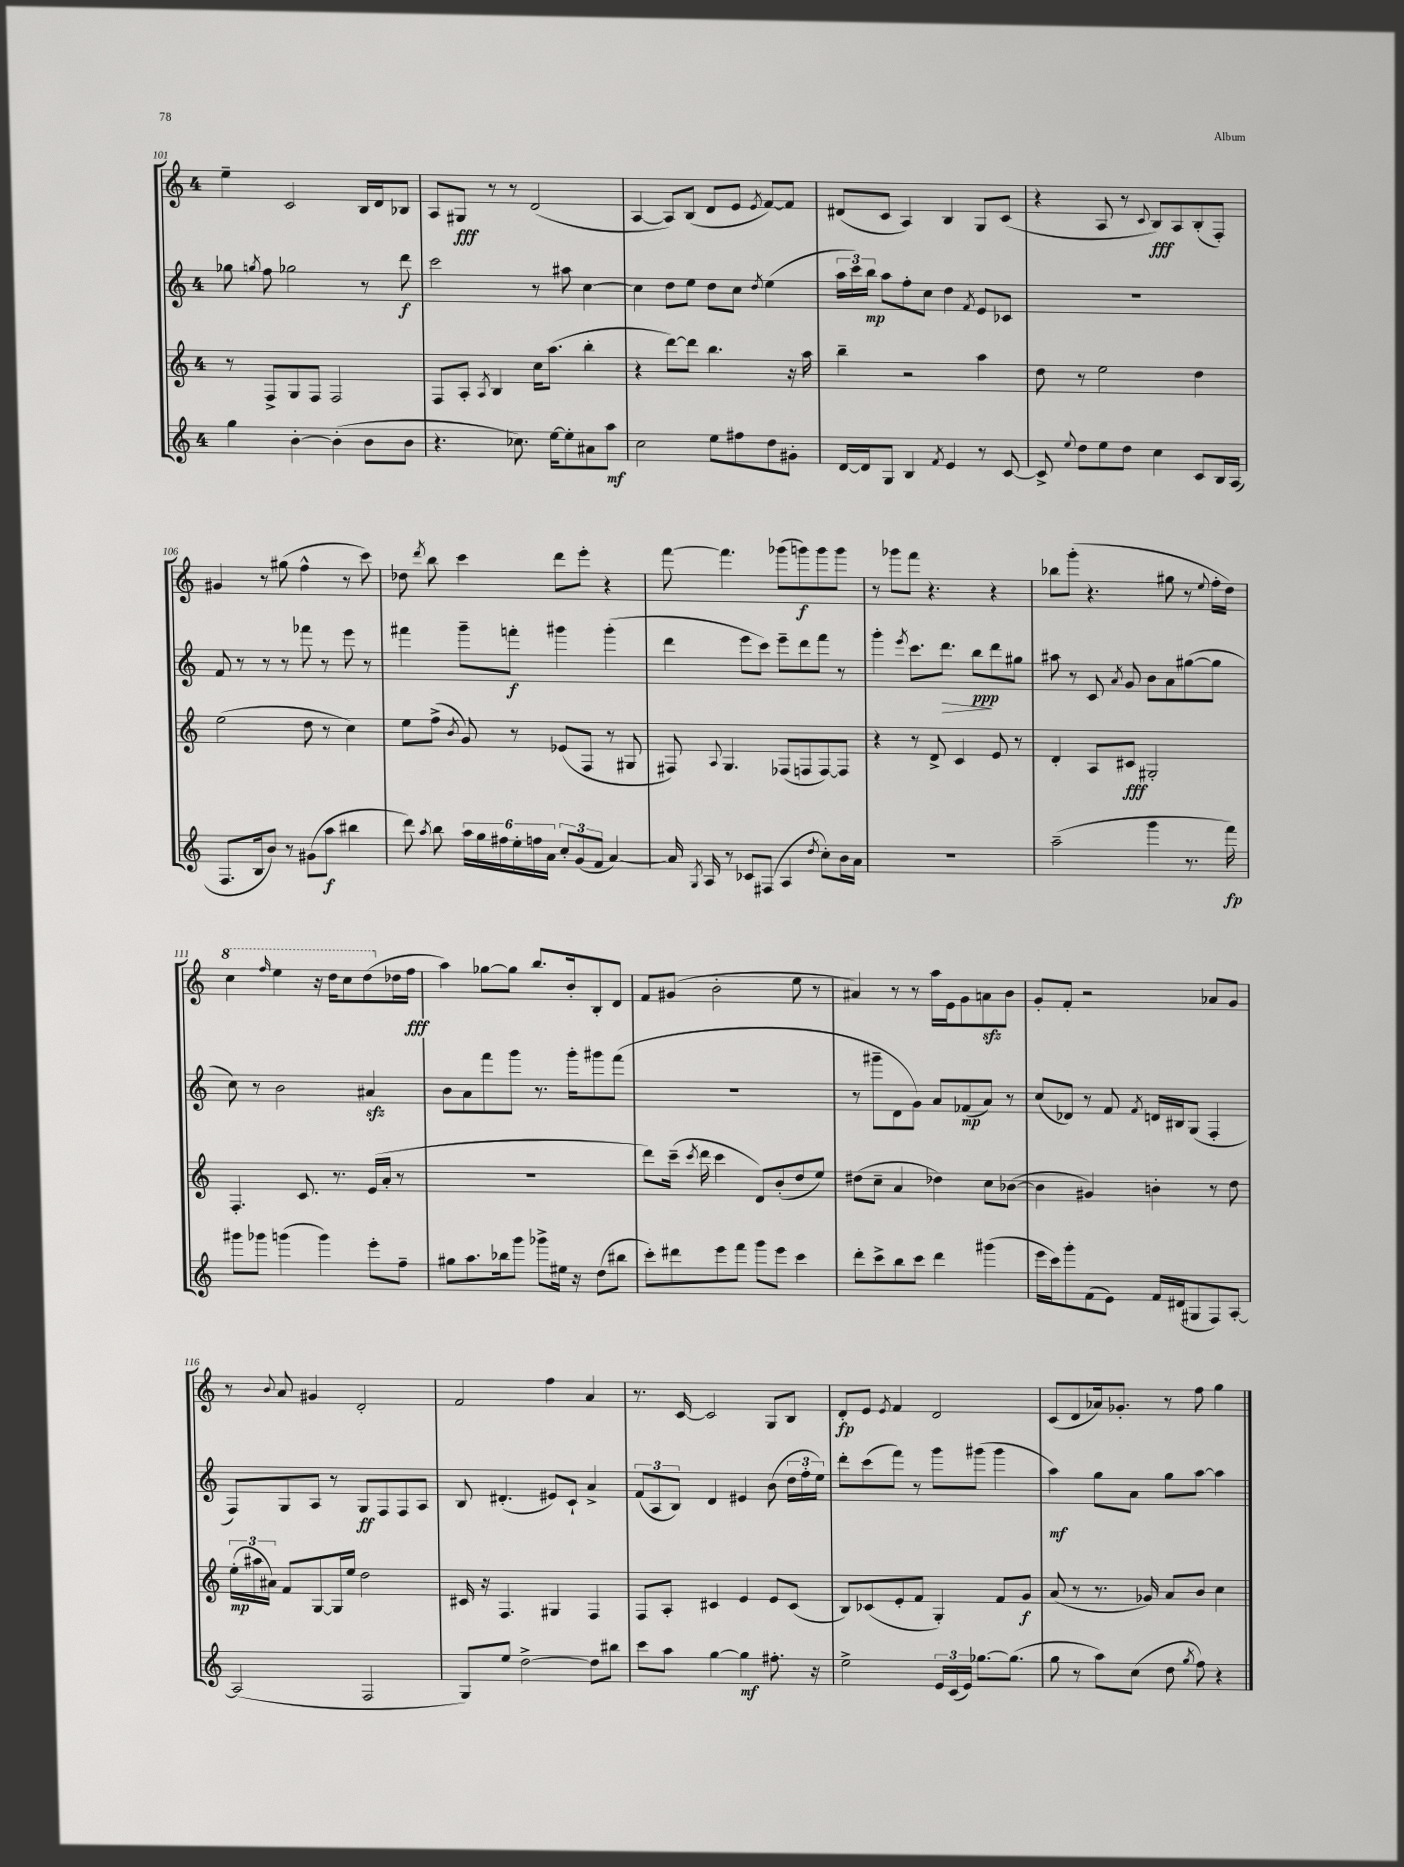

**kern	**dynam	**kern	**dynam	**kern	**dynam	**kern	**dynam
*part4	*part4	*part3	*part3	*part2	*part2	*part1	*part1
*staff4	*staff4	*staff3	*staff3	*staff2	*staff2	*staff1	*staff1
*clefG2	*	*clefG2	*	*clefG2	*	*clefG2	*
*k[]	*	*k[]	*	*k[]	*	*k[]	*
*M4/4	*	*M4/4	*	*M4/4	*	*M4/4	*
=101	=101	=101	=101	=101	=101	=101	=101
4gg\	.	8r	.	8gg-X\	.	4ee~\	.
.	.	.	.	8qggn/	.	.	.
.	.	8F^/L	.	8ff\	.	.	.
[4b'\	.	8G/	.	2gg-X\	.	2c/	.
.	.	8F/J	.	.	.	.	.
(4b'\]	.	2F/	.	.	.	.	.
8b\L	.	.	.	8r	.	16B/LL	.
.	.	.	.	.	.	16d/J	.
8b\J	.	.	.	8ddd\	f	8B-X/J	.
=102	=102	=102	=102	=102	=102	=102	=102
4.r	.	8F/L	.	2ccc\	.	8A/L	.
.	.	8A'/J	.	.	.	8G#X/J	fff
.	.	8qA/	.	.	.	.	.
.	.	4B/	.	.	.	8r	.
8.cc-X\)	.	.	.	.	.	8r	.
.	.	16cc\KL	.	8r	.	(2d/	.
[16ee\KL	.	(8.aa\J	.	.	.	.	.
8ee'\]	.	.	.	8aa#X\	.	.	.
8a#X\	.	4bb'\	.	[4cc\	.	.	.
8aa\J	mf	.	.	.	.	.	.
=103	=103	=103	=103	=103	=103	=103	=103
2cc\	.	4r	.	4cc\]	.	[4A/	.
.	.	[8ddd\L)	.	8dd\L	.	8A/L])	.
.	.	8ddd\J]	.	8ee\J	.	(8B/J	.
8ee\L	.	4.bb\	.	8dd\L	.	8d/L	.
8ff#X\	.	.	.	8cc\J	.	8e/J	.
.	.	.	.	8qdd/	.	8qe/	.
8dd\	.	.	.	(4ee\	.	[8f/L)	.
8g#X'\J	.	16r	.	.	.	8f/J]	.
.	.	16aa\	.	.	.	.	.
=104	=104	=104	=104	=104	=104	=104	=104
[16d/LL	.	4bb~\	.	24aa\LL	.	(8d#X/L	.
.	.	.	.	24ccc\)	.	.	.
16d/J]	.	.	.	.	.	.	.
.	.	.	.	24bb\JJ	mp	.	.
8G/J	.	.	.	8aa\L	.	8c/J	.
4B/	.	2r	.	8ff'\	.	4A/)	.
.	.	.	.	8cc\J	.	.	.
8qf/	.	.	.	.	.	.	.
4e/	.	.	.	4dd\	.	4B/	.
.	.	.	.	8qf/	.	.	.
8r	.	4aa\	.	8e/L	.	8G/L	.
[8c/	.	.	.	8c-X/J	.	(8c/J	.
=105	=105	=105	=105	=105	=105	=105	=105
8c^/]	.	8dd\	.	1r	.	4r	.
8qqee/	.	.	.	.	.	.	.
8dd\L	.	8r	.	.	.	.	.
8ee\	.	2ee\	.	.	.	8A/	.
8dd\J	.	.	.	.	.	8r	.
.	.	.	.	.	.	8qqc/	.
4cc\	.	.	.	.	.	8B/L)	fff
.	.	.	.	.	.	8A/	.
8c/L	.	4dd\	.	.	.	(8B'/	.
16B/L	.	.	.	.	.	8F'/J)	.
(16A/JJ	.	.	.	.	.	.	.
!!LO:LB:g=z
=106	=106	=106	=106	=106	=106	=106	=106
8.F/L	.	(2ee\	.	8f/	.	4g#X/	.
.	.	.	.	8r	.	.	.
16B/k	.	.	.	.	.	.	.
8b/J)	.	.	.	8r	.	8r	.
8r	.	.	.	8r	.	(8gg#X\	.
(8g#X\L	.	8dd\	.	8fff-X\	.	4ff^^\	.
8aa\J	f	8r	.	8r	.	.	.
4bb#X\	.	4cc\)	.	8eee\	.	8r	.
.	.	.	.	8r	.	8ccc\)	.
=107	=107	=107	=107	=107	=107	=107	=107
8ddd\)	.	8ee\L	.	4fff#X\	.	8dd-X\	.
8qaa/	.	.	.	.	.	8qddd/	.
8bb\	.	(8ff^\J	.	.	.	8bb\	.
.	.	8qb/	.	.	.	.	.
24aa\LL	.	8g/)	.	8ggg~\L	.	4ccc\	.
24gg\	.	.	.	.	.	.	.
24ff#X\	.	.	.	.	.	.	.
24ee'\	.	8r	.	8fffn'\J	f	.	.
24ffn\	.	.	.	.	.	.	.
24a\JJ	.	.	.	.	.	.	.
12cc'/L	.	(8e-X/L	.	4ggg#X\	.	8ddd\L	.
(12g/	.	.	.	.	.	.	.
.	.	8F/J	.	.	.	8eee'\J	.
12f/J	.	.	.	.	.	.	.
[4a/)	.	8r	.	(4ggg#'\	.	4r	.
.	.	8G#X/	.	.	.	.	.
=108	=108	=108	=108	=108	=108	=108	=108
16a/]	.	8F#X/)	.	4ddd\	.	[8fff\	.
8qG/	.	.	.	.	.	.	.
16A/	.	.	.	.	.	.	.
.	.	8qqA/	.	.	.	.	.
8r	.	4.G/	.	.	.	4.fff\]	.
8c-X/L	.	.	.	8eee\L	.	.	.
(8F#X/J	.	.	.	8ccc\J)	.	.	.
4A/	.	(8F-X/L	.	8eee~\L	.	(8ggg-X\L	.
.	.	8Fn/	.	8ddd\	.	8gggn\)	f
8qdd/	.	.	.	.	.	.	.
8cc'\L)	.	[8F/)	.	8fff\J	.	8ggg\	.
16b\L	.	8F/J]	.	8r	.	8ggg\J	.
16a\JJ	.	.	.	.	.	.	.
=109	=109	=109	=109	=109	=109	=109	=109
1r	.	4r	.	4ggg'\	.	8r	.
.	.	.	.	.	.	8ggg-X\L	.
.	.	.	.	8qeee/	.	.	.
.	.	8r	.	8.ccc\L	.	8fff\J	.
.	.	8d^/	.	.	.	4.r	.
!	!	!	!	!	!LO:HP:b	!	!
.	.	.	.	8.ddd\J	>	.	.
.	.	4c/	.	.	.	.	.
.	.	.	.	8bb\L	ppp	.	.
.	.	8e/	.	8ddd\	]	4r	.
.	.	8r	.	8gg#X\J	.	.	.
=110	=110	=110	=110	=110	=110	=110	=110
(2aa~\	.	4d'/	.	8aa#X\	.	8bb-X\L	.
.	.	.	.	8r	.	(8ggg'\J	.
.	.	8A/L	.	8c/	.	4.r	.
.	.	.	.	8qa/	.	.	.
.	.	8c#X/J	fff	8g/	.	.	.
4ggg\	.	2G#X'/	.	8b\L	.	.	.
.	.	.	.	8a\	.	8gg#X\	.
8.r	.	.	.	([8gg#X\	.	8r	.
.	.	.	.	.	.	8qqee/	.
.	.	.	.	8gg#\J]	.	16ff'\LL	.
16fff\)	fp	.	.	.	.	16dd\JJ)	.
!!LO:LB:g=z
=111	=111	=111	=111	=111	=111	=111	=111
*	*	*	*	*	*	*8va	*
8ggg#X\L	.	4.F'/	.	8cc\)	.	4ccc\	.
8ggg-X\J	.	.	.	8r	.	.	.
.	.	.	.	.	.	16qqfff/	.
(4gggn\	.	.	.	2b\	.	4eee\	.
.	.	8.c/	.	.	.	.	.
4ggg\)	.	.	.	.	.	16r	.
.	.	8.r	.	.	.	16ddd\KL	.
.	.	.	.	.	.	8ccc\	.
8eee'\L	.	(16e/LL	.	4a#Xzz/	.	(8ddd\	.
.	.	16a'/JJ	.	.	.	.	.
*	*	*	*	*	*	*X8va	*
8ff~\J	.	8r	.	.	.	16dd-X\L	.
.	.	.	.	.	.	16ff\JJ	fff
=112	=112	=112	=112	=112	=112	=112	=112
8gg#X\L	.	1r	.	8b\L	.	4aa\)	.
8.aa\	.	.	.	8a\	.	.	.
.	.	.	.	8fff\	.	[8gg-X\L	.
16bb-X\k	.	.	.	.	.	.	.
8ggg\J	.	.	.	8ggg\J	.	8gg-\J]	.
8ggg-X^\L	.	.	.	8.r	.	8.bb/L	.
16ee#X\Jk	.	.	.	.	.	.	.
16r	.	.	.	16ggg'\KL	.	16b'/k	.
(8dd\L	.	.	.	8ggg#X\	.	8B'/	.
8bb#X\J	.	.	.	(8fff\J	.	8d/J	.
=113	=113	=113	=113	=113	=113	=113	=113
8ccc'\L)	.	8ddd\L)	.	1r	.	8f/L	.
8ddd#X\	.	(16ccc~\Jk	.	.	.	(8g#X/J	.
.	.	8qccc/	.	.	.	.	.
.	.	16ddd\	.	.	.	.	.
8eee\	.	4ccc\	.	.	.	2b'\	.
8fff\J	.	.	.	.	.	.	.
8ggg\L	.	8d/L)	.	.	.	.	.
8eee\J	.	(8b'/	.	.	.	.	.
4ccc\	.	8dd/	.	.	.	8ee\	.
.	.	8ee/J)	.	.	.	8r	.
=114	=114	=114	=114	=114	=114	=114	=114
8ddd'\L	.	(8dd#X\L	.	8r	.	4a#X/)	.
8ccc^\	.	8cc~\J	.	8ggg#X~\L	.	.	.
8bb\	.	4a/	.	8d\	.	8r	.
8ccc\J	.	.	.	8g\J)	.	8r	.
4ddd\	.	4dd-X\)	.	8a/L	.	16aa\LL	.
.	.	.	.	.	.	16e\J	.
.	.	.	.	(8f-X/	mp	8g\	.
(4ggg#X\	.	8cc\L	.	8a/J)	.	8anzz\	.
.	.	([8b-X\J	.	8r	.	8b\J	.
=115	=115	=115	=115	=115	=115	=115	=115
16eee\LL	.	4b-\]	.	(8cc/L	.	8g'/L	.
16ccc\J)	.	.	.	.	.	.	.
8ggg'\	.	.	.	8d-X/J)	.	8f'/J	.
(8f\	.	4g#X/)	.	8r	.	2r	.
8e\J)	.	.	.	8f/	.	.	.
.	.	.	.	8qf/	.	.	.
16f/LL	.	4bn'\	.	16dn/LL	.	.	.
(16d#X/J	.	.	.	16B#X/J	.	.	.
8G#X/	.	.	.	(8G/J	.	.	.
8F/)	.	8r	.	4F'/	.	8a-X/L	.
[8A'/J	.	8dd\	.	.	.	8g/J	.
!!LO:LB:g=z
=116	=116	=116	=116	=116	=116	=116	=116
(2A/]	.	(24ee'\LL	mp	8F/L)	.	8r	.
.	.	24aa#X\	.	.	.	.	.
.	.	24a#X\JJ)	.	.	.	.	.
.	.	.	.	.	.	8qqb/	.
.	.	8f/L	.	8G/	.	8a/	.
.	.	[8G/	.	8A/J	.	4g#X/	.
.	.	16G/L]	.	8r	.	.	.
.	.	16ee/JJ	.	.	.	.	.
2F/	.	2dd\	.	8G/L	ff	2d'/	.
.	.	.	.	8F/	.	.	.
.	.	.	.	8F/	.	.	.
.	.	.	.	8A/J	.	.	.
=117	=117	=117	=117	=117	=117	=117	=117
8G/L)	.	16c#X/	.	8B/	.	2f/	.
.	.	16r	.	.	.	.	.
8ee/J	.	4.F/	.	(4.d#X'/	.	.	.
[2dd^\	.	.	.	.	.	.	.
.	.	4G#X/	.	8e#X/L)	.	4ff\	.
.	.	.	.	8c`/J	.	.	.
8dd\L]	.	4F/	.	4a^/	.	4a/	.
8bb#X\J	.	.	.	.	.	.	.
=118	=118	=118	=118	=118	=118	=118	=118
8ccc\L	.	8F/L	.	(12f/L	.	8.r	.
.	.	.	.	12A/	.	.	.
8aa\J	.	8A'/J	.	.	.	.	.
.	.	.	.	12B/J)	.	.	.
.	.	.	.	.	.	[16c/	.
[4gg\	.	4c#X/	.	4d/	.	2c/]	.
4gg\]	mf	4e/	.	4e#X/	.	.	.
8.ff#X'\	.	8e/L	.	(8b\	.	8G/L	.
.	.	(8c#/J	.	24dd\LL	.	8B/J	.
.	.	.	.	24ff'\	.	.	.
16r	.	.	.	.	.	.	.
.	.	.	.	24ee\JJ)	.	.	.
=119	=119	=119	=119	=119	=119	=119	=119
2ee^\	.	8B/L)	.	8ddd'\L	.	8d'/L	fp
.	.	(8c-X/	.	(8ccc\	.	8e/J	.
.	.	.	.	.	.	8qe/	.
.	.	8e'/	.	8fff\J)	.	4f/	.
.	.	8f/J	.	8r	.	.	.
24e/LL	.	4G'/)	.	8ggg\L	.	2d/	.
(24c/	.	.	.	.	.	.	.
24e/JJ)	.	.	.	.	.	.	.
[8.gg-X\L	.	.	.	(8ggg#X\J	.	.	.
.	.	8f/L	.	4ggg#\	.	.	.
(8.gg-\J]	.	.	.	.	.	.	.
.	.	8g/J	f	.	.	.	.
=120	=120	=120	=120	=120	=120	=120	=120
8gg\	.	(8a/	.	4aa\)	mf	(8c/L	.
8r	.	8r	.	.	.	8d/	.
8aa\L)	.	8.r	.	8gg\L	.	16a-X/k)	.
.	.	.	.	.	.	8.g-X'/J	.
(8cc\J	.	.	.	8a\J	.	.	.
.	.	16g-X/)	.	.	.	.	.
8dd\	.	8a/L	.	8gg\L	.	8r	.
8qgg/	.	.	.	.	.	.	.
8ff\)	.	8b/J	.	[8aa\J	.	8ff\	.
4r	.	4cc\	.	4aa\]	.	4gg\	.
==	==	==	==	==	==	==	==
*-	*-	*-	*-	*-	*-	*-	*-
